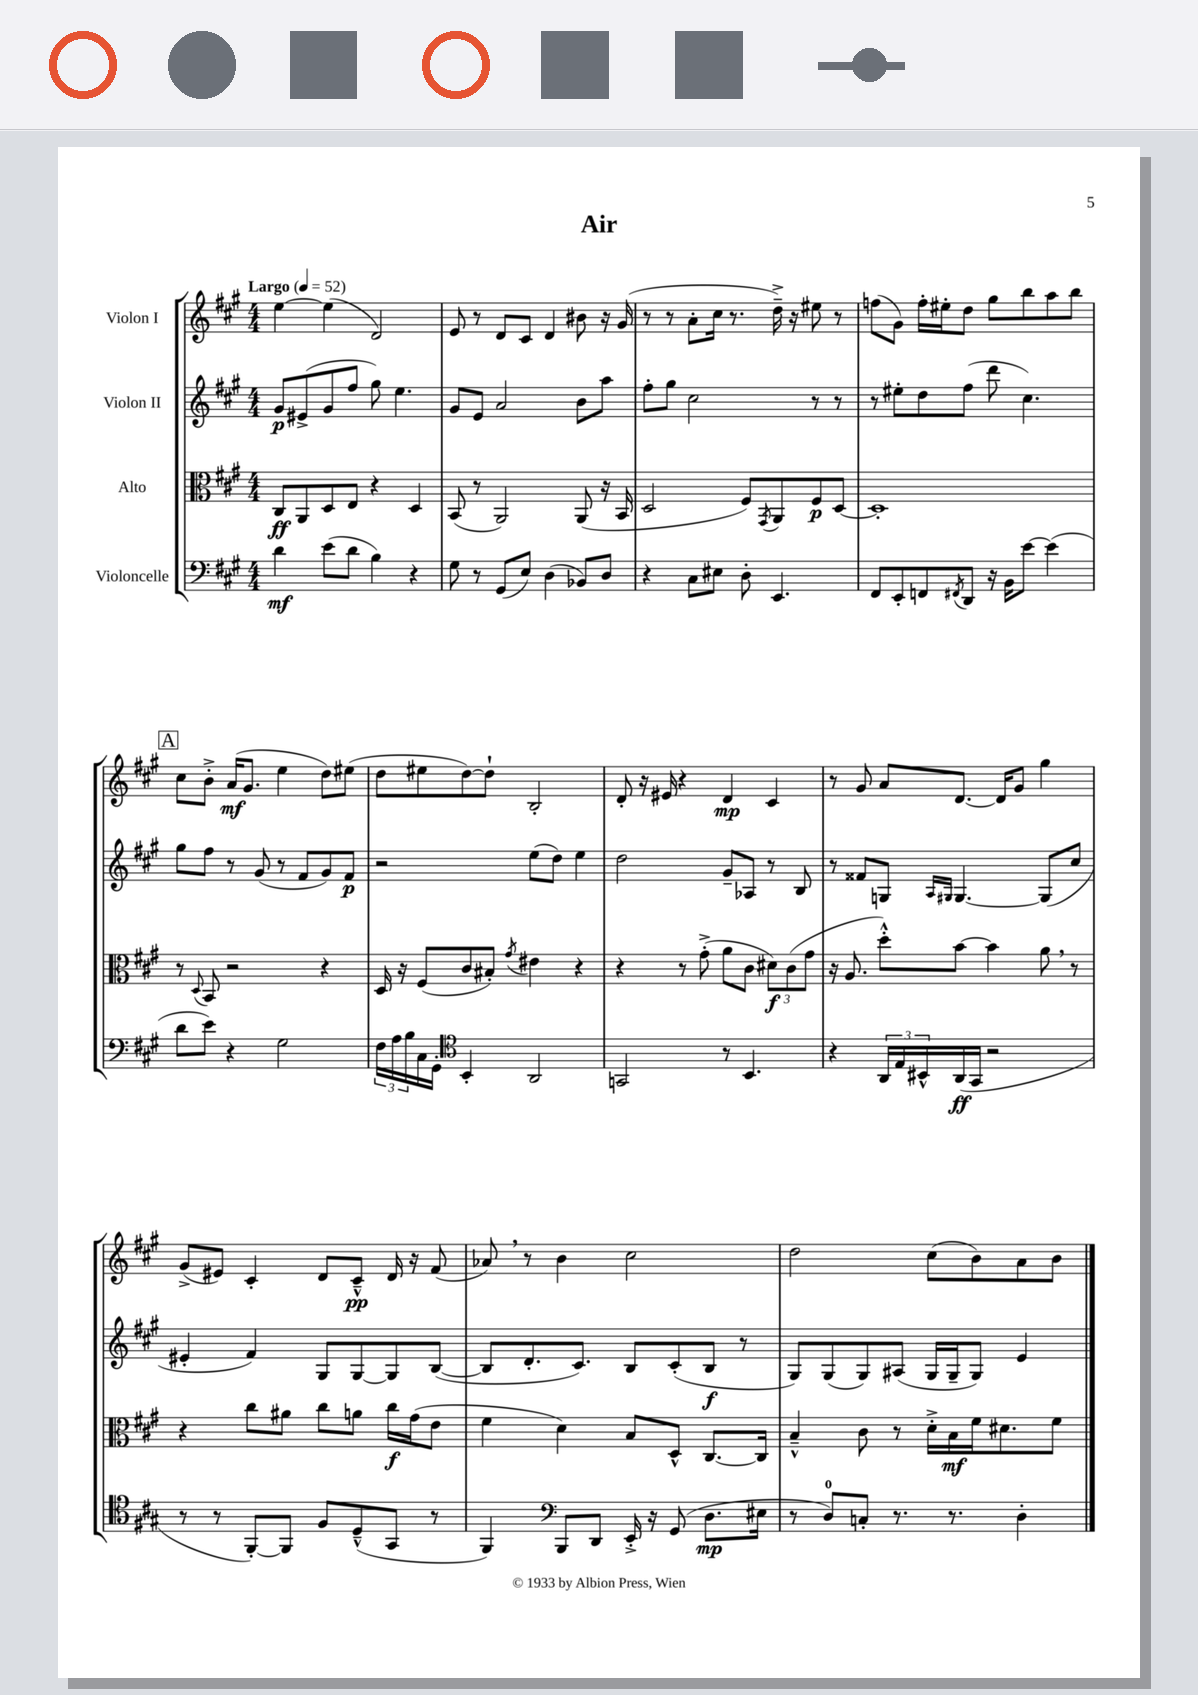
\header { title = "Air" }
<<
\new StaffGroup <<
\new Staff = "s0" \with { instrumentName = "Violon I" } {
    \clef treble \key a \major \numericTimeSignature \time 4/4 \tempo "Largo" 4 = 52
    e''4~ e''4( d'2) |
    e'8 r8 d'8 cis'8 d'4 bis'8 r16 gis'16( |
    r8 r8 a'8-. cis''16 r8. d''16--->) r16 eis''8 r8 |
    f''8( gis'8) f''16-. eis''16-. d''8 gis''8 b''8 a''8 b''8 |
    \mark \markup { \box "A" } cis''8 b'8-.-> a'16\mf( gis'8. e''4 d''8) eis''8( |
    d''8 eis''8 d''8~) d''8-! b2-. |
    d'8-. r16 eis'16 r4 d'4\mp cis'4 |
    r8 gis'8 a'8 d'8.~ d'16 gis'8 gis''4 |
    gis'8->( eis'8) cis'4-. d'8 cis'8---^\pp d'16 r16 fis'8( |
    aes'8) \breathe r8 b'4 cis''2 |
    d''2 cis''8( b'8) a'8 b'8 \bar "|." |
}
\new Staff = "s1" \with { instrumentName = "Violon II" } {
    \clef treble \key a \major \numericTimeSignature \time 4/4
    gis'8\p eis'8->( gis'8 fis''8 gis''8) e''4. |
    gis'8 e'8 a'2 b'8 a''8 |
    fis''8-. gis''8 cis''2 r8 r8 |
    r8 eis''8-. d''8 fis''8( d'''8 cis''4.) |
    \mark \markup { \box "A" } gis''8 fis''8 r8 gis'8( r8 fis'8 gis'8) fis'8\p |
    r2 e''8( d''8) e''4 |
    d''2 gis'8-- aes8 r8 b8 |
    r8 fisis'8 g8 \grace { a16 gis16 } gis4.~ gis8( cis''8 |
    eis'4-. fis'4) gis8 gis8~ gis8 b8~( |
    b8 d'8.-. cis'8.) b8 cis'8-.( b8\f r8 |
    gis8) gis8( gis8) ais8( gis16 gis16-- gis8) e'4 \bar "|." |
}
\new Staff = "s2" \with { instrumentName = "Alto" } {
    \clef alto \key a \major \numericTimeSignature \time 4/4
    cis8\ff a,8 d8 e8 r4 d4 |
    b,8( r8 a,2) a,8( r16 b,16 |
    d2 fis8) \acciaccatura { gis,8 } a,8 fis8\p d8~ |
    d1-. |
    \mark \markup { \box "A" } r8 \appoggiatura { d8 } b,8 r2 r4 |
    d16 r16 fis8( cis'8 bis8-.) \acciaccatura { gis'8 } eis'4 r4 |
    r4 r8 gis'8-.->( a'8 cis'8 \tuplet 3/2 { dis'8\f) cis'8( gis'8 } |
    r16 a8. d''8-.-^) b'8~ b'4 a'8 \breathe r8 |
    r4 cis''8 ais'8 cis''8 a'8 cis''16\f gis'16( e'8 |
    fis'4 d'4) b8 d8-^ cis8.~ cis16 |
    b4---^ cis'8 r8 d'16-.-> b16\mf fis'16 dis'8. fis'8 \bar "|." |
}
\new Staff = "s3" \with { instrumentName = "Violoncelle" } {
    \clef bass \key a \major \numericTimeSignature \time 4/4
    d'4\mf e'8( d'8 b4) r4 |
    gis8 r8 gis,8( e8) d4( bes,8) d8 |
    r4 cis8 eis8 d8-. e,4. |
    fis,8 e,8-. f,8 \acciaccatura { fis,8 } d,8 r16 b,16 e'8~ e'4( |
    \mark \markup { \box "A" } d'8 e'8) r4 gis2 |
    \tuplet 3/2 { fis16 a16 b16 } cis16 gis,16-. \clef tenor b,4-. a,2 |
    g,2 r8 b,4. |
    r4 \tuplet 3/2 { a,16 e16 bis,16-^ } a,16\ff( gis,16 r2 |
    r8 r8 fis,8~-.) fis,8 fis8 d8---^( gis,8 r8 |
    fis,4) \clef bass b,,8 d,8 e,16-.-> r16 gis,8( d8.\mp eis16 |
    r8 d8-0) c8-. r8. r8. d4-. \bar "|." |
}
>>
>>
\layout { \context { \Score \remove "Bar_number_engraver" } }
